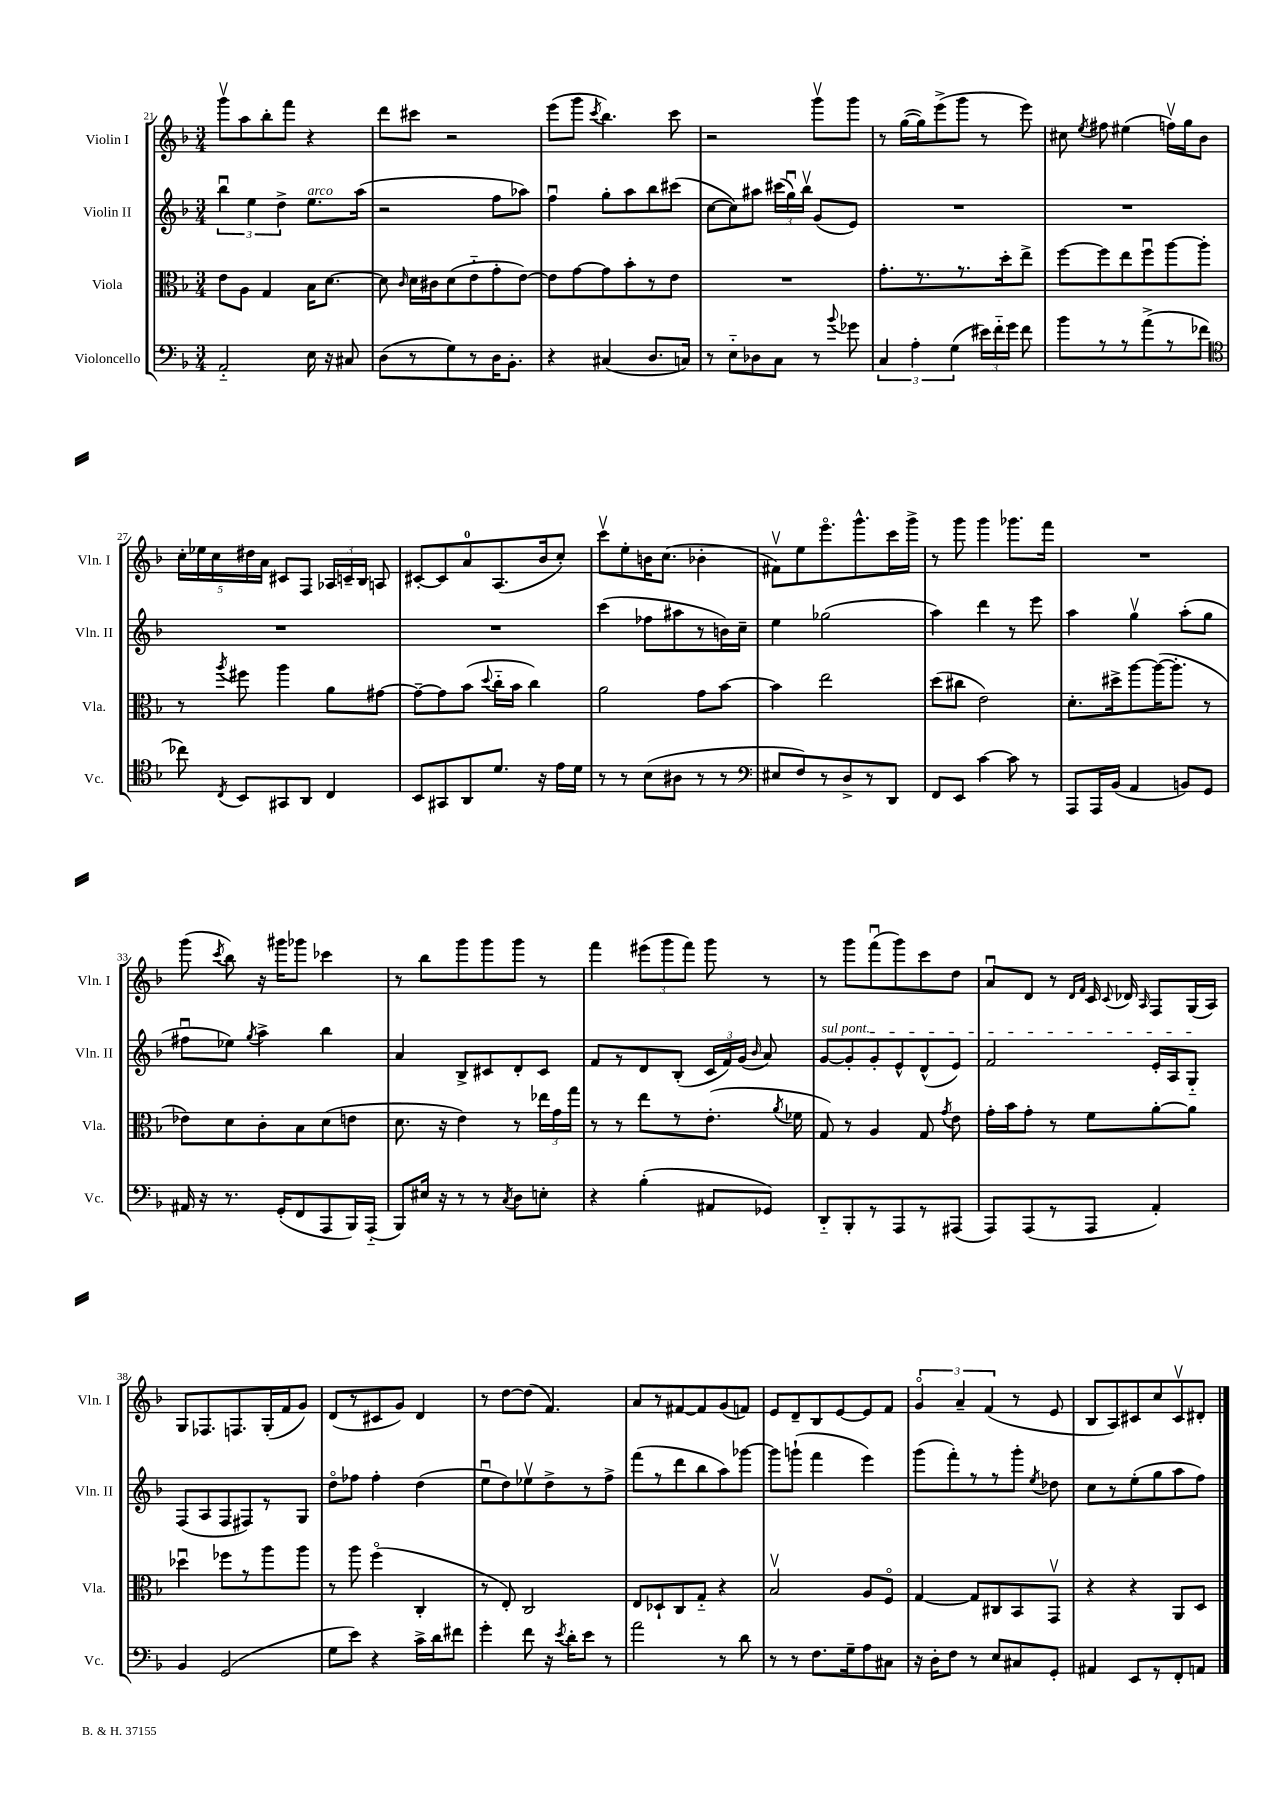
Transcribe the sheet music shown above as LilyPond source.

<<
\new StaffGroup <<
\new Staff = "s0" \with { instrumentName = "Violin I" shortInstrumentName = "Vln. I" } {
    \clef treble \key f \major \numericTimeSignature \time 3/4
    \autoBeamOff g'''8[\upbow a''8 bes''8-. f'''8] r4 |
    d'''8[ cis'''8] r2 |
    e'''8[( g'''8] \acciaccatura { c'''8 } bes''4.) c'''8 |
    r2 g'''8[\upbow g'''8] |
    r8 g''16[~( g''16) e'''8->( g'''8] r8 e'''8) |
    cis''8 \acciaccatura { e''8 } fis''8 eis''4( f''16[\upbow) g''16 bes'8] |
    \tuplet 5/4 { c''16[-. ees''16 c''16 dis''16 a'16] } cis'8[ f8] \tuplet 3/2 { aes16[ c'16-- bes16] } a8 |
    cis'8[~-. cis'8 a'8-0 a8.( bes'16 c''8]-.) |
    c'''8[\upbow e''8-. b'16 c''8.]( bes'4-. |
    fis'8[\upbow) e''8 e'''8.\flageolet g'''8.-^ c'''16 g'''16]-> |
    r8 g'''8 g'''4 ges'''8.[ f'''16] |
    R2. |
    g'''8( \acciaccatura { c'''8 } bes''8) r16 gis'''16[ ges'''8] ces'''4 |
    r8 bes''8[ g'''8 g'''8 g'''8] r8 |
    f'''4 \tuplet 3/2 { eis'''8[( g'''8 f'''8]) } g'''8 r8 |
    r8 g'''8[ f'''8\downbow( g'''8) c'''8 d''8] |
    a'8[\downbow d'8] r8 \grace { d'16[ f'16] } c'16 \appoggiatura { c'8 } des'16 \grace { a16 } f8[ g16( a16]) |
    g8[ fes8. f8. g16-.( f'16 g'8]) |
    d'8[( r8 cis'8 g'8]) d'4 |
    r8 d''8[~ d''8]( f'4.) |
    a'8[ r8 fis'8~ fis'8 g'8( f'8]) |
    e'8[ d'8-- bes8 e'8~ e'8 f'8] |
    \tuplet 3/2 { g'4\flageolet a'4-- f'4( } r8 e'8 |
    bes8[ a8) cis'8 c''8 cis'8\upbow dis'8]-. \bar "|." |
}
\new Staff = "s1" \with { instrumentName = "Violin II" shortInstrumentName = "Vln. II" } {
    \clef treble \key f \major \numericTimeSignature \time 3/4
    \autoBeamOff \tuplet 3/2 { bes''4\downbow e''4 d''4-> } e''8.[^\markup { \italic "arco" } a''16]( |
    r2 f''8[ aes''8]) |
    f''4\downbow g''8[-. a''8 bes''8 cis'''8]( |
    c''8[~ c''8) ais''8] \tuplet 3/2 { cis'''16[( g''16\downbow) bes''16]\upbow } g'8[( e'8]) |
    R2. |
    R2. |
    R2. |
    R2. |
    c'''4( fes''8[ ais''8 r8 b'16) c''16]-- |
    e''4 ges''2( |
    a''4) d'''4 r8 e'''8 |
    a''4 g''4\upbow a''8[-.( g''8] |
    fis''8[\downbow ees''8]) \acciaccatura { g''8 } a''4-> bes''4 |
    a'4 bes8[-> cis'8 d'8-. cis'8] |
    f'8[ r8 d'8 bes8]-.( \tuplet 3/2 { c'16[ f'16) g'16]( } \grace { bes'16 } a'8) |
    \once \override TextSpanner.bound-details.left.text = \markup { \italic "sul pont." } g'8[~\startTextSpan g'8-. g'8-. e'8-^ d'8-^( e'8]) |
    f'2 e'16[-. a16 g8]-_\stopTextSpan |
    f8[( a8 f8 fis8) r8 g8] |
    d''8[\flageolet fes''8] fes''4-. d''4( |
    e''8[\downbow d''8) ees''8\upbow d''8-> r8 f''8]-> |
    f'''8[( r8 d'''8 bes''8 a''8) ges'''8]~ |
    ges'''8[ g'''8]-!( f'''4 e'''4) |
    g'''8[( f'''8-.) r8 r8 g'''8]-. \acciaccatura { e''8 } des''8 |
    c''8[ r8 e''8-.( g''8 a''8 f''8]) \bar "|." |
}
\new Staff = "s2" \with { instrumentName = "Viola" shortInstrumentName = "Vla." } {
    \clef alto \key f \major \numericTimeSignature \time 3/4
    \autoBeamOff e'8[ a8] g4 bes16[ d'8.]~ |
    d'8 \grace { c'16 } d'16[ cis'16 d'8( e'8-_ g'8-. e'8]~) |
    e'8[ g'8~ g'8 bes'8-. r8 e'8] |
    R2. |
    g'8.[-. r8. r8. d''16-. e''8]-> |
    f''8[~ f''8 e''8 f''8\downbow a''8~ a''8]-. |
    r8 \acciaccatura { a''8 } fis''8 a''4 a'8[ gis'8]~ |
    gis'8[~-- gis'8 bes'8]( \appoggiatura { d''8 } c''16[-_ bes'16] c''4) |
    a'2 g'8[ bes'8]~ |
    bes'4 e''2 |
    d''8[( cis''8] e'2) |
    d'8.[-. dis''16-> a''8~ a''16~( a''8.]-. r8 |
    ees'8[) d'8 c'8-. bes8 d'8( e'8] |
    d'8. r16 e'4) r8 \tuplet 3/2 { ees''16[ g'16 g''16] } |
    r8 r8 e''8[ r8 e'8.]-.( \acciaccatura { a'8 } fes'16 |
    g8) r8 a4 g8 \acciaccatura { g'8 } e'8 |
    g'16[-. bes'16 g'8]-. r8 f'8[ a'8~-. a'8] |
    des''4\downbow fes''8[ r8 a''8 a''8] |
    r8 a''8 f''4\flageolet( c4-. |
    r8 e8-.) c2 |
    e8[ des8-! c8 g8]-_ r4 |
    bes2\upbow a8[ f8]\flageolet |
    g4~ g8[ cis8 bes,8 g,8]\upbow |
    r4 r4 a,8[ d8] \bar "|." |
}
\new Staff = "s3" \with { instrumentName = "Violoncello" shortInstrumentName = "Vc." } {
    \clef bass \key f \major \numericTimeSignature \time 3/4
    \autoBeamOff a,2-_ e16 r16 cis8 |
    d8[( r8 g8) r8 d16 bes,8.]-. |
    r4 cis4( d8.[ c16]) |
    r8 e8[-_ des8 c8] r8 \appoggiatura { bes'8 } ges'8 |
    \tuplet 3/2 { c4 a4-. g4( } \tuplet 3/2 { eis'16[) f'16-_ g'16] } f'8 |
    bes'8[ r8 r8 a'8->( r8 fes'8] |
    \clef tenor ces''8) \acciaccatura { c8 } bes,8[ gis,8 a,8] c4 |
    bes,8[ gis,8 a,8 d'8.] r16 e'16[ d'16] |
    r8 r8 bes8[( ais8] r8 r8 |
    \clef bass eis8[ f8) r8 d8-> r8 d,8] |
    f,8[ e,8] c'4~ c'8 r8 |
    a,,8[ a,,16 bes,16]( a,4 b,8[) g,8] |
    ais,16 r16 r8. g,16[-.( f,8 a,,8 bes,,16) a,,16]-_( |
    bes,,8[) eis16] r16 r8 r8 \acciaccatura { c8 } d8[ e8]-. |
    r4 bes4-.( ais,8[ ges,8]) |
    d,8[-_ bes,,8-. r8 a,,8 r8 ais,,8]( |
    a,,8[) a,,8( r8 a,,8] a,4-.) |
    bes,4 g,2( |
    g8[ e'8]) r4 c'16[-> d'16 fis'8] |
    g'4-. f'8 r16 \acciaccatura { e'8 } d'16[-. e'8] r8 |
    a'2 r8 d'8 |
    r8 r8 f8.[ g16-- a8 cis8] |
    r16 d16[-. f8] r8 e8[ cis8 g,8]-. |
    ais,4 e,8[ r8 f,8-. a,8] \bar "|." |
}
>>
>>
\layout { \context { \Score currentBarNumber = #21 } }
